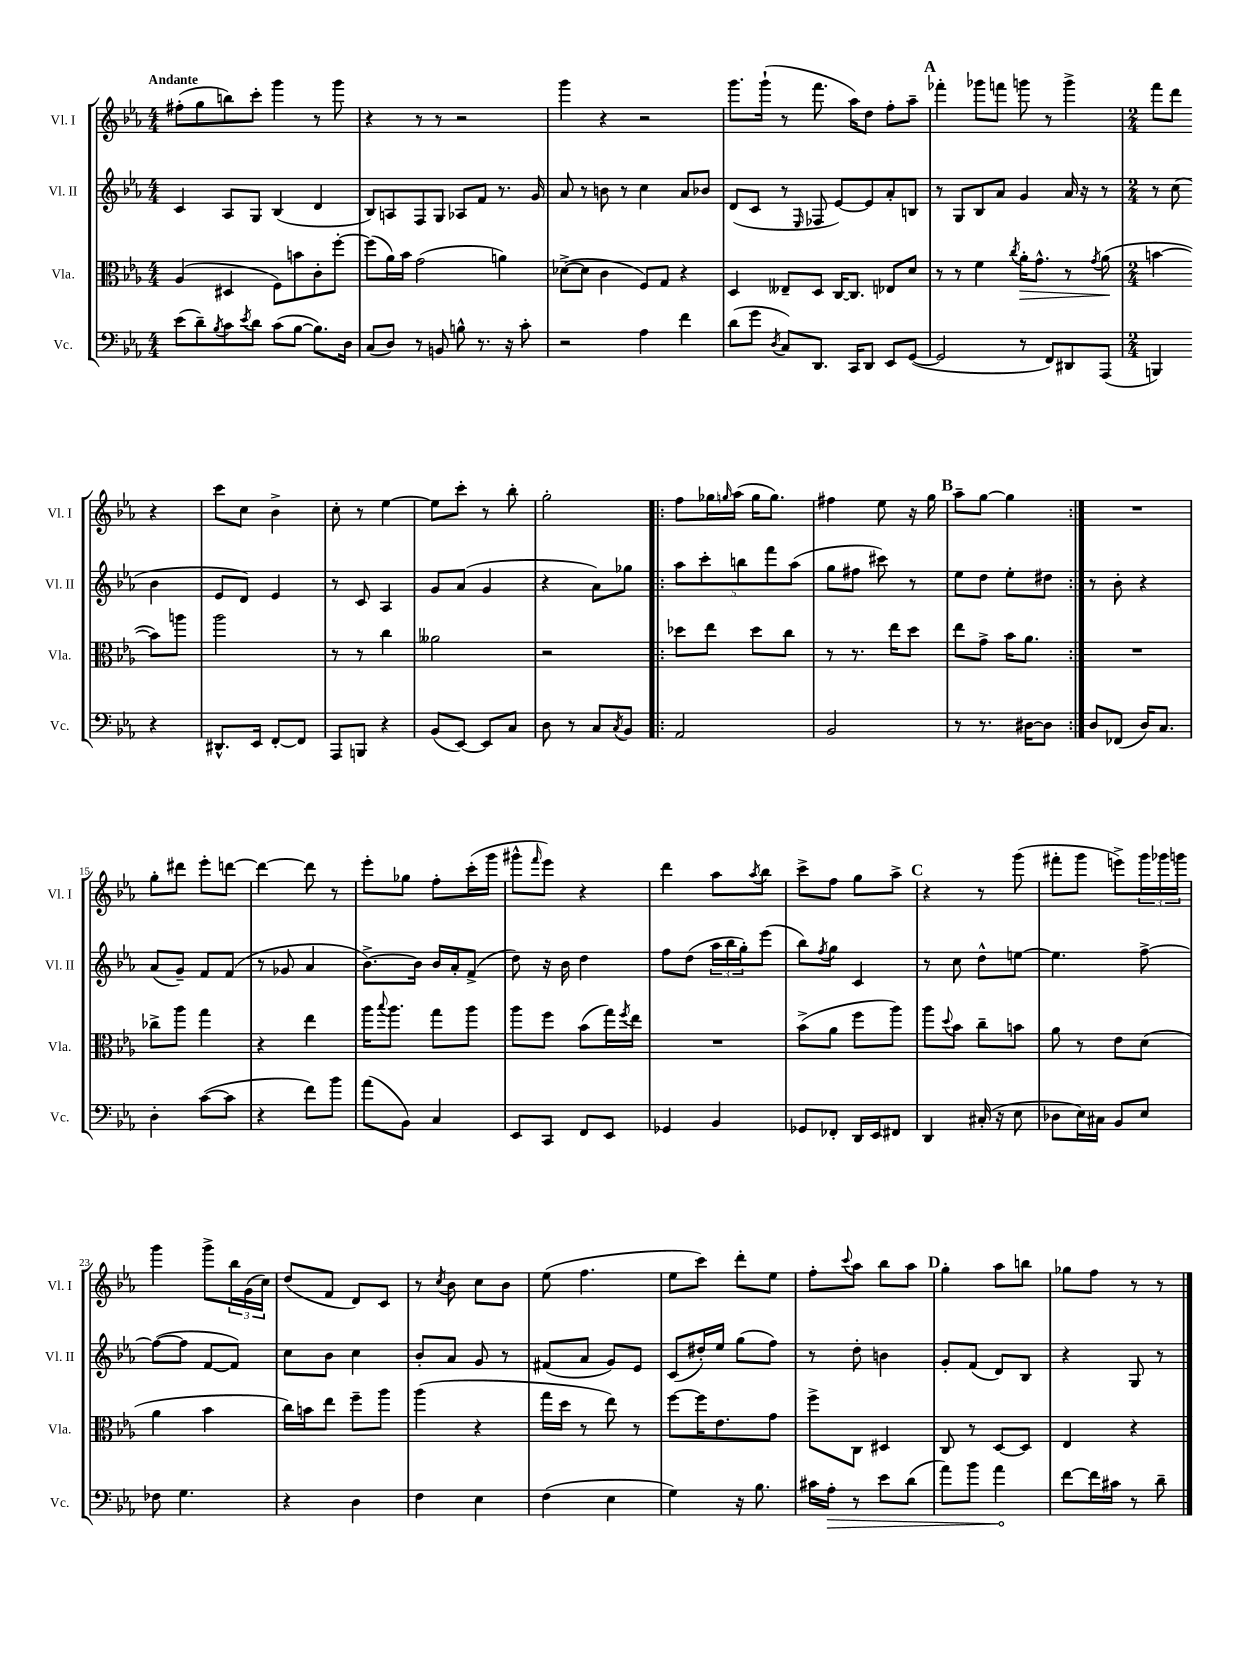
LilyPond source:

<<
\new StaffGroup <<
\new Staff = "s0" \with { instrumentName = "Vl. I" shortInstrumentName = "Vl. I" } {
    \clef treble \key ees \major \numericTimeSignature \time 4/4 \tempo "Andante"
    fis''8-.( g''8 b''8) c'''8-. g'''4 r8 g'''8 |
    r4 r8 r8 r2 |
    g'''4 r4 r2 |
    g'''8. g'''16-!( r8 f'''8. aes''16) d''8 f''8-. aes''8-- |
    \mark \markup { \bold "A" } fes'''4-. ges'''8 f'''8 g'''8 r8 g'''4-> |
    \numericTimeSignature \time 2/4 f'''8 d'''8 r4 |
    c'''8 c''8 bes'4-> |
    c''8-. r8 ees''4~ |
    ees''8 c'''8-. r8 bes''8-. |
    g''2-. |
    \repeat volta 2 { f''8 ges''16 \grace { g''16 } aes''16( g''16 g''8.) |
    fis''4 ees''8 r16 g''16 |
    \mark \markup { \bold "B" } aes''8-- g''8~ g''4 | }
    R2 |
    g''8-. dis'''8 ees'''8-. d'''8~ |
    d'''4~ d'''8 r8 |
    ees'''8-. ges''8 f''8-. c'''16-.( g'''16 |
    gis'''8-^ \grace { f'''16 } ees'''8) r4 |
    d'''4 aes''8 \acciaccatura { aes''8 } bes''8 |
    c'''8-> f''8 g''8 aes''8-> |
    \mark \markup { \bold "C" } r4 r8 g'''8( |
    fis'''8-. g'''8 e'''8->) \tuplet 3/2 { g'''16 ges'''16 g'''16 } |
    g'''4 g'''8-> \tuplet 3/2 { bes''16 g'16( c''16) } |
    d''8( f'8 d'8) c'8 |
    r8 \acciaccatura { c''8 } bes'8 c''8 bes'8 |
    ees''8( f''4. |
    ees''8 c'''8) d'''8-. ees''8 |
    f''8-. \appoggiatura { c'''8 } aes''8 bes''8 aes''8 |
    \mark \markup { \bold "D" } g''4-. aes''8 b''8 |
    ges''8 f''8 r8 r8 \bar "|." |
}
\new Staff = "s1" \with { instrumentName = "Vl. II" shortInstrumentName = "Vl. II" } {
    \clef treble \key ees \major \numericTimeSignature \time 4/4
    c'4 aes8 g8 bes4( d'4 |
    bes8) a8 f8 g8 aes8 f'8 r8. g'16 |
    aes'8 r8 b'8 r8 c''4 aes'8 bes'8 |
    d'8( c'8 r8 \grace { ees16 } fes8 ees'8~) ees'8 aes'8-. b8 |
    \mark \markup { \bold "A" } r8 g8 bes8 aes'8 g'4 aes'16 r16 r8 |
    \numericTimeSignature \time 2/4 r8 c''8( bes'4 |
    ees'8 d'8) ees'4 |
    r8 c'8 aes4 |
    g'8 aes'8( g'4 |
    r4 aes'8) ges''8 |
    \repeat volta 2 { \tuplet 5/4 { aes''8 c'''8-. b''8 f'''8 aes''8( } |
    g''8 fis''8 cis'''8) r8 |
    \mark \markup { \bold "B" } ees''8 d''8 ees''8-. dis''8 | }
    r8 bes'8-. r4 |
    aes'8( g'8--) f'8 f'8( |
    r8 ges'8 aes'4 |
    bes'8.~->) bes'16 bes'16 aes'16-. f'8->( |
    d''8) r16 bes'16 d''4 |
    f''8 d''8( \tuplet 3/2 { aes''16 bes''16 g''16-.) } ees'''8( |
    bes''8) \acciaccatura { f''8 } g''8 c'4 |
    \mark \markup { \bold "C" } r8 c''8 d''8-^ e''8~ |
    e''4. f''8~-> |
    f''8~( f''8 f'8~ f'8) |
    c''8 bes'8 c''4 |
    bes'8-. aes'8 g'8 r8 |
    fis'8( aes'8 g'8) ees'8 |
    c'8( dis''16-.) ees''16 g''8( f''8) |
    r8 d''8-. b'4 |
    \mark \markup { \bold "D" } g'8-. f'8( d'8) bes8 |
    r4 g8 r8 \bar "|." |
}
\new Staff = "s2" \with { instrumentName = "Vla." shortInstrumentName = "Vla." } {
    \clef alto \key ees \major \numericTimeSignature \time 4/4
    aes4( dis4 f8) b'8 c'8-. f''8~-. |
    f''8( aes'16) bes'16 g'2( a'4) |
    des'8~->( des'8 c'4 f8) g8 r4 |
    d4 eeses8-- d8 c16~ c8. ees8 d'8 |
    \mark \markup { \bold "A" } r8 r8 f'4 \acciaccatura { c''8 } aes'16-.\> g'8.-^ r8 \acciaccatura { g'8 } aes'8\!( |
    \numericTimeSignature \time 2/4 b'4~ b'8) a''8 |
    aes''2 |
    r8 r8 c''4 |
    aeses'2 |
    r2 |
    \repeat volta 2 { des''8 ees''8 des''8 c''8 |
    r8 r8. ees''16 d''8 |
    \mark \markup { \bold "B" } ees''8 g'8-> bes'16 aes'8. | }
    R2 |
    ces''8-> aes''8 g''4 |
    r4 ees''4 |
    aes''16 \appoggiatura { bes''8 } aes''8. g''8 aes''8 |
    aes''8 f''8 bes'8( g''16) \acciaccatura { f''8 } ees''16 |
    R2 |
    bes'8->( aes'8 f''8 aes''8) |
    \mark \markup { \bold "C" } aes''8 \appoggiatura { d''8 } bes'8 c''8-- b'8 |
    aes'8 r8 ees'8 d'8( |
    aes'4 bes'4 |
    c''16) b'16 ees''8 f''8-- aes''8 |
    aes''4( r4 |
    g''16 d''16 r8 ees''8) r8 |
    f''8~ f''16 ees'8. g'8 |
    f''8-> c8 dis4 |
    \mark \markup { \bold "D" } c8 r8 d8~ d8 |
    ees4 r4 \bar "|." |
}
\new Staff = "s3" \with { instrumentName = "Vc." shortInstrumentName = "Vc." } {
    \clef bass \key ees \major \numericTimeSignature \time 4/4
    ees'8( d'8--) \acciaccatura { bes8 } c'8 \acciaccatura { ees'8 } d'8 c'8( bes8~ bes8.) d16 |
    c8( d8) r8 b,8 b8-^ r8. r16 c'8-. |
    r2 aes4 f'4 |
    d'8( g'8 \acciaccatura { d8 } c8) d,8. c,16 d,8 ees,8 g,8~( |
    \mark \markup { \bold "A" } g,2 r8 f,8) dis,8 aes,,8( |
    \numericTimeSignature \time 2/4 b,,4) r4 |
    dis,8.-^ ees,16 f,8~-. f,8 |
    aes,,8 b,,8 r4 |
    bes,8( ees,8~) ees,8 c8 |
    d8 r8 c8 \acciaccatura { c8 } bes,8 |
    \repeat volta 2 { aes,2 |
    bes,2 |
    \mark \markup { \bold "B" } r8 r8. dis16~ dis8 | }
    d8 fes,8( d16) c8. |
    d4-. c'8~( c'8 |
    r4 f'8) bes'8 |
    aes'8( bes,8) c4 |
    ees,8 c,8 f,8 ees,8 |
    ges,4 bes,4 |
    ges,8 fes,8-. d,16 ees,16 fis,8 |
    \mark \markup { \bold "C" } d,4 cis16-.( r16 ees8 |
    des8 ees16) cis16 bes,8 ees8 |
    fes8 g4. |
    r4 d4 |
    f4 ees4 |
    f4( ees4 |
    g4) r16 bes8. |
    cis'16 \once \override Hairpin.circled-tip = ##t aes16-.\> r8 ees'8 d'8( |
    \mark \markup { \bold "D" } aes'8) bes'8 aes'4\! |
    f'8~ f'16 cis'16 r8 d'8-- \bar "|." |
}
>>
>>
